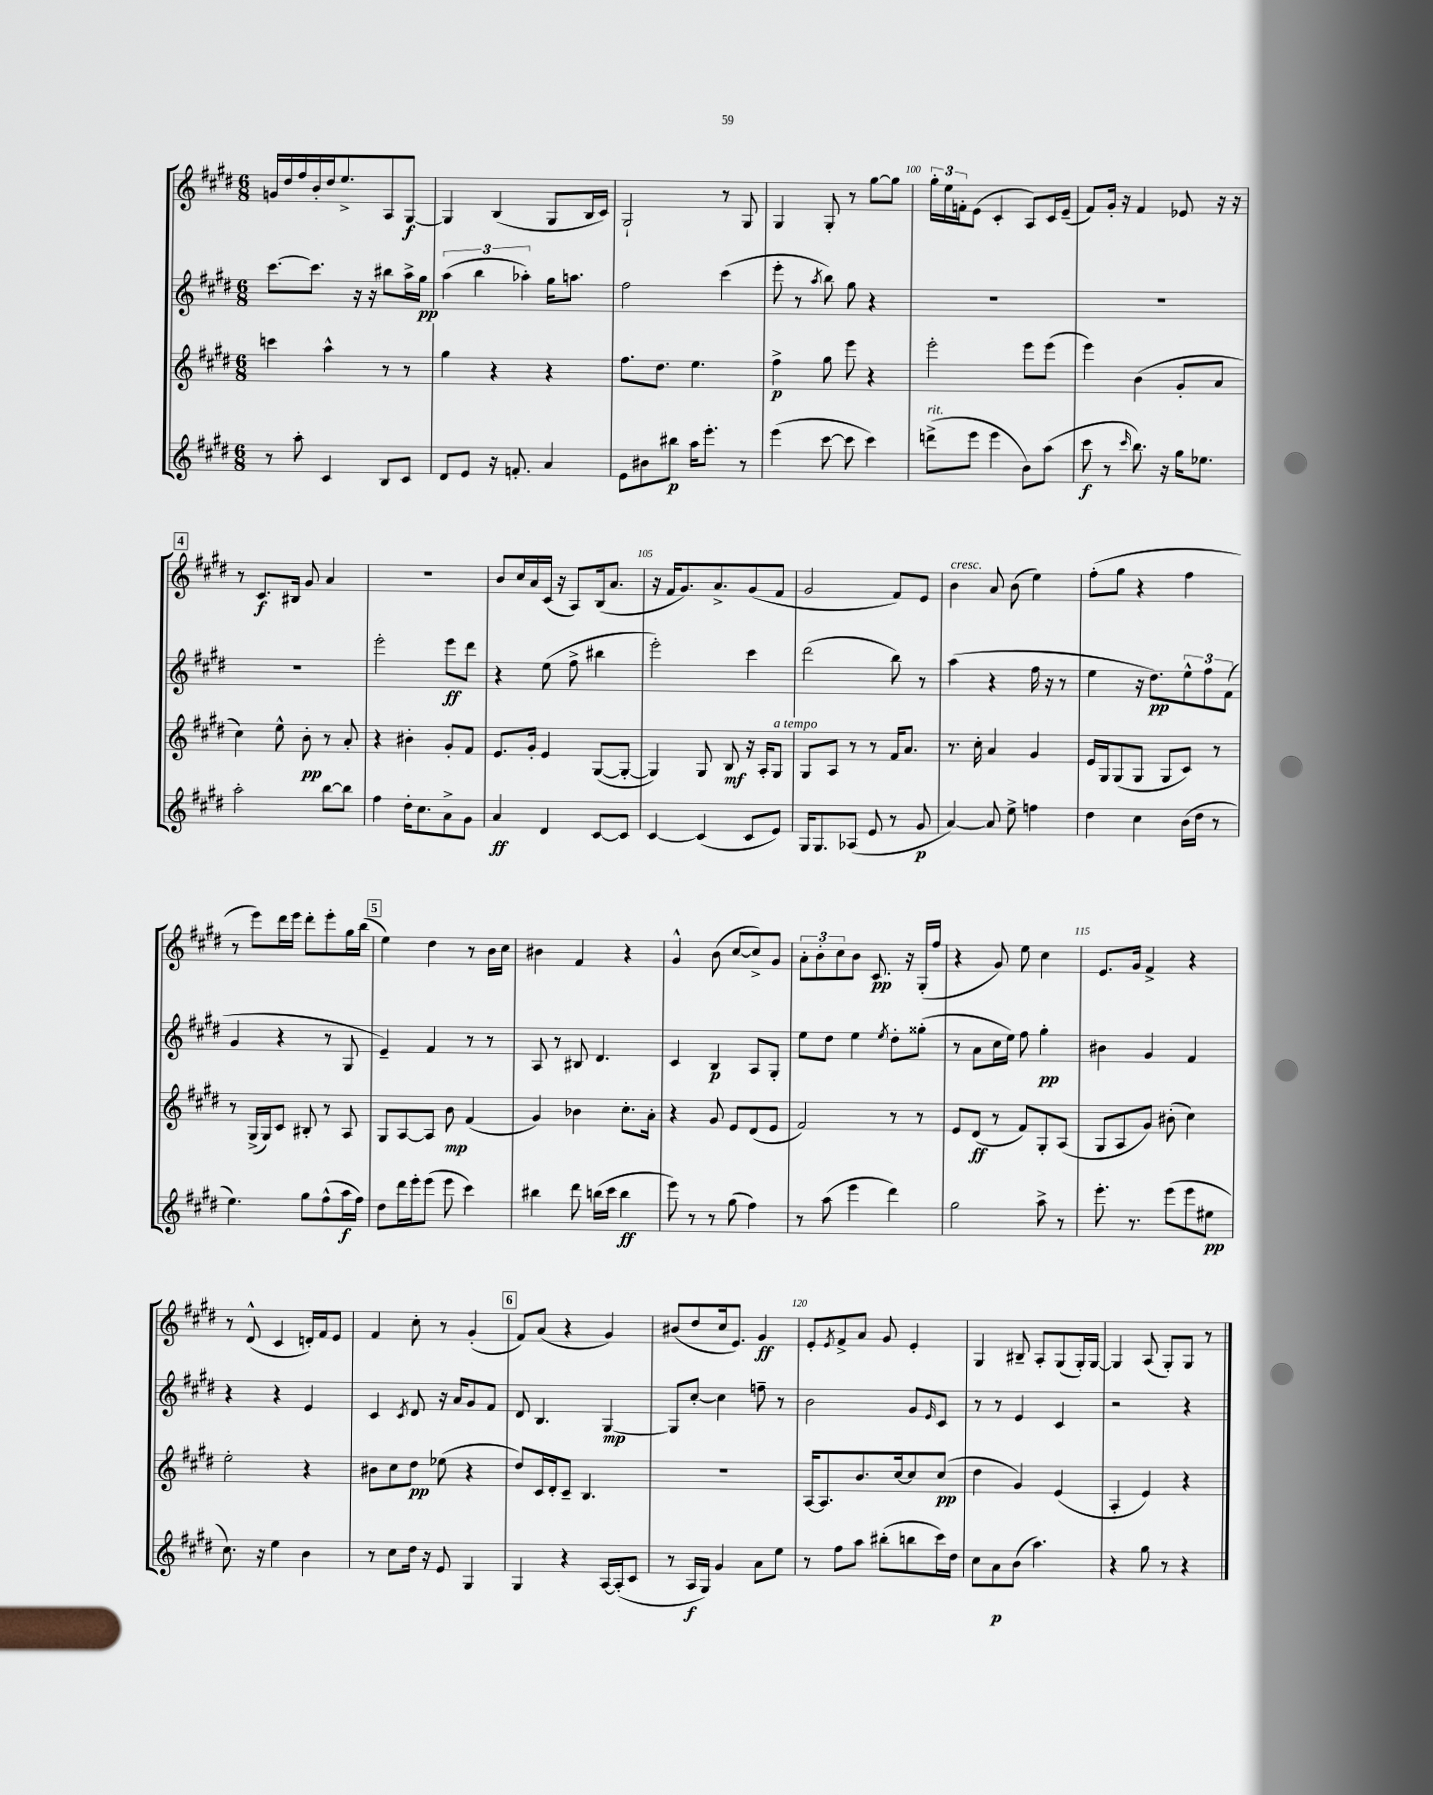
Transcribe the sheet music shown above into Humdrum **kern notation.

**kern	**kern	**kern	**kern
*staff4	*staff3	*staff2	*staff1
*clefG2	*clefG2	*clefG2	*clefG2
*k[f#c#g#d#]	*k[f#c#g#d#]	*k[f#c#g#d#]	*k[f#c#g#d#]
*M6/8	*M6/8	*M6/8	*M6/8
8r	4ccc\	[8.ccc#\L	16g/LL
.	.	.	16dd#/
8aa'\	.	.	16ff#/
.	.	8.ccc#\]J	16b'/
4c#/	4aa^^\	.	16dd#/J
.	.	.	8.ee^/
.	.	16r	.
.	.	16r	.
8B/L	8r	8bb#\L	8A/
8c#/J	8r	16aa^\L	[8G#/J
.	.	16gg#\JJ	.
=	=	=	=
8d#/L	4gg#\	(6aa\	4G#/]
8e/J	.	.	.
.	.	6bb\	.
16r	4r	.	(4B/
8.f'/	.	.	.
.	.	6aa-'\)	.
4a/	4r	16gg#\LK	8G#/L
.	.	8.aa\J	.
.	.	.	16B/L
.	.	.	16c#/JJ)
=	=	=	=
8e\L	8.ff#\L	2ff#\	2G#`/
8b#\	.	.	.
.	8.dd#\J	.	.
8bb#\J	.	.	.
16aa\LK	4.ee\	.	.
8.eee'\J	.	.	.
.	.	(4ccc#\	8r
8r	.	.	8G#/
=	=	=	=
(4eee\	4ff#^\	8eee'\	4G#/
.	.	8r	.
.	.	8qaa/	.
[8ccc#\	8gg#\	8bb\)	8G#'/
8ccc#\]	8eee\	8gg#\	8r
4ccc#\)	4r	4r	[8gg#\L
.	.	.	8gg#\]J
=	=	=	=
(8ddd^\L	2eee'\	2.r	24gg#'\LL
.	.	.	24ee\
.	.	.	24f'\J
8eee\J	.	.	(8e\J
4eee\	.	.	4c#'/
8b\L)	8eee\L	.	8A/L)
(8aa\J	(8eee\J	.	16c#/L
.	.	.	(16e~/JJ
=	=	=	=
8ccc#\	4eee\)	2.r	8f#/L)
8r	.	.	16g#'/Jk
.	.	.	16r
16qqccc#/	.	.	.
8.bb\)	(4b\	.	4f#/
16r	.	.	.
16gg#\LK	8g#'/L	.	8e-/
8.ee-\J	.	.	.
.	8a/J	.	16r
.	.	.	16r
=	=	=	=
2aa'\	4cc#\)	2.r	8r
.	.	.	8.c#/L
.	8ee^^\	.	.
.	.	.	16B#/Jk
.	8b'\	.	8g#/
[8bb\L	8r	.	4a/
8bb\]J	8a'/	.	.
=	=	=	=
4ff#\	4r	2eee'\	2.r
16dd#'\LK	4b#'\	.	.
8.cc#\	.	.	.
8a^\	8g#'/L	8eee\L	.
8g#\J	8f#/J	8ddd#\J	.
=	=	=	=
4a/	8.e/L	4r	8b/L
.	.	.	16cc#/L
.	16g#'/Jk	.	16a/
4d#/	4e/	(8ee\	(16c#/JJ
.	.	.	16r
.	.	8ff#^\	8A/L)
[8c#/L	([8G#/L	4bb#\	(16B/k
.	.	.	8.a/J
8c#/]J	8G#'/_J	.	.
=	=	=	=
[4c#/	4G#/])	2eee'\)	16r
.	.	.	16f#/LK
.	.	.	8.g#/)
(4c#/]	8G#/	.	.
.	.	.	8.a^/
.	8B/	.	.
8c#/L	16r	4ccc#\	(8g#/
.	16A'/LK	.	.
8e/J)	8G#/J	.	8f#/J
=	=	=	=
16G#/LK	8G#/L	(2ddd#\	2g#/
8.G#/	.	.	.
.	8A/J	.	.
(8A-/J	8r	.	.
8e/	8r	.	.
8r	16f#/LK	8bb\)	8f#/L)
.	8.a/J	.	.
8g#/	.	8r	8e/J
=	=	=	=
[4a/)	8.r	(4aa\	4b\
.	16cc#'\	.	.
8a/]	4a/	4r	8a/
8ee^\	.	.	(8b\
4ff\	4g#/	16ff#\	4ee\)
.	.	16r	.
.	.	8r	.
=	=	=	=
4dd#\	16e/LL	4ee\	(8ff#'\L
.	16G#/J	.	.
.	(8G#/	.	8gg#\J
4cc#\	8G#/J	16r	4r
.	.	8.dd#\L)	.
.	8G#/L	.	.
(16b\LL	8c#/J)	12ee^^\	4ff#\
16dd#\JJ	.	.	.
.	.	12ff#\	.
8r	8r	.	.
.	.	(12f#\J	.
=	=	=	=
4.ee\)	8r	4g#/	8r
.	(16G#^/LL	.	8eee\L)
.	16G#/J)	.	.
.	8c#/J	4r	16ddd#\L
.	.	.	16eee\JJ
8gg#\L	8B#'/	.	8ddd#'\L
(8ff#^^\	8r	8r	8eee'\
16aa\L	8A/	8G#/	16gg#\L
16ff#\JJ)	.	.	(16bb\JJ
=	=	=	=
8dd#\L	8G#/L	4e~/)	4ee\)
16ddd#\L	[8A/	.	.
16eee'\J	.	.	.
(8eee\J	8A/]J	4f#/	4dd#\
8eee\	8b\	.	.
4ccc#\)	(4f#/	8r	8r
.	.	8r	16b\LL
.	.	.	16cc#\JJ
=	=	=	=
4bb#\	4g#/)	8A/	4b#\
.	.	8r	.
8ddd#\	4b-\	8B#/	4f#/
(16bb\LL	.	4.d#/	.
16ccc#\JJ	.	.	.
4bb\	8.cc#'\L	.	4r
.	16a'\Jk	.	.
=	=	=	=
8eee\)	4r	4c#/	4g#^^/
8r	.	.	.
8r	8g#/	4B/	(8b\
(8gg#\	8e/L	.	[8cc#/L
4ff#\)	(8d#/	8A/L	8cc#^/])
.	8e/J	8G#'/J	8g#/J
=	=	=	=
8r	2f#/)	8ee\L	12a'\L
.	.	.	12b'\
(8aa\	.	8dd#\J	.
.	.	.	12cc#\
4eee\	.	4ee\	8b\J
.	.	.	8.c#/
.	.	8qee/	.
4ddd#\)	8r	8dd#'\L	.
.	.	.	16r
.	8r	(8gg##'\J	(16G#'/LL
.	.	.	16ff#/JJ
=	=	=	=
2gg#\	8e/L	8r	4r
.	(8d#/J	8a\L	.
.	8r	16cc#\L	8g#/)
.	.	16ee\JJ)	.
.	8f#/L)	8ff#\	8ee\
8aa^\	8G#'/	4gg#'\	4cc#\
8r	(8A/J	.	.
=	=	=	=
8.eee'\	8G#/L	4b#\	8.e/L
.	8A/	.	.
8.r	.	.	16g#/Jk
.	8g#/J)	4g#/	4f#^/
(8eee\L	(8b#'\	.	.
8eee\	4cc#\)	4f#/	4r
8ee#\J	.	.	.
=	=	=	=
8.cc#\)	2ee'\	4r	8r
.	.	.	(8d#^^/
16r	.	.	.
4ee\	.	4r	4c#/
4b\	4r	4e/	16d'/LL)
.	.	.	16f#/J
.	.	.	8e/J
=	=	=	=
8r	8b#\L	4c#/	4f#/
8cc#\L	8cc#\	.	.
.	.	8qc#/	.
16dd#\Jk	8dd#\J	8d#/	8cc#'\
16r	.	.	.
8e/	(8ee-\	16r	8r
.	.	16a/LK	.
4G#/	4r	8g#/	(4g#'/
.	.	8f#/J	.
=	=	=	=
4G#/	8dd#/L)	8d#/	8f#/L)
.	16c#/L	4.B/	(8a/J
.	16d#'/J	.	.
4r	8c#~/J	.	4r
.	4.B/	.	.
[16A/LL	.	[4G#/	4g#/)
(16A'/]J	.	.	.
8c#/J	.	.	.
=	=	=	=
8r	2.r	8G#/]L	(8b#/L
16A/LL	.	[8cc#'/J	8dd#/
16G#/JJ)	.	.	.
4g#/	.	4cc#\]	16cc#/k
.	.	.	8.e/J)
8a\L	.	8ff~\	4g#/
8ee\J	.	8r	.
=	=	=	=
8r	[16A/LK	2b\	8e'/L
.	8.A/]	.	.
.	.	.	8qe/
8ff#\L	.	.	8f#^/
8aa\J	8.b/	.	8a/J
(8bb#'\L	.	.	8g#/
.	[16cc#/k	.	.
8bb\	8cc#/]	8g#/L	4e'/
.	.	16qqe/	.
16ccc#\L)	(8cc#/J	8c#/J	.
16dd#\JJ	.	.	.
=	=	=	=
8cc#\L	4dd#\	8r	4G#/
8a\	.	8r	.
(8b\J	4g#/)	4e/	8B#~/
4.aa\)	.	.	8A'/L
.	(4e/	4c#/	(8G#/
.	.	.	16G#'/L)
.	.	.	[16G#/JJ
=	=	=	=
4r	4A'/	2r	4G#/]
8gg#\	4e/)	.	(8A/
8r	.	.	8G#'/L)
4r	4r	4r	8G#/J
.	.	.	8r
==	==	==	==
*-	*-	*-	*-
